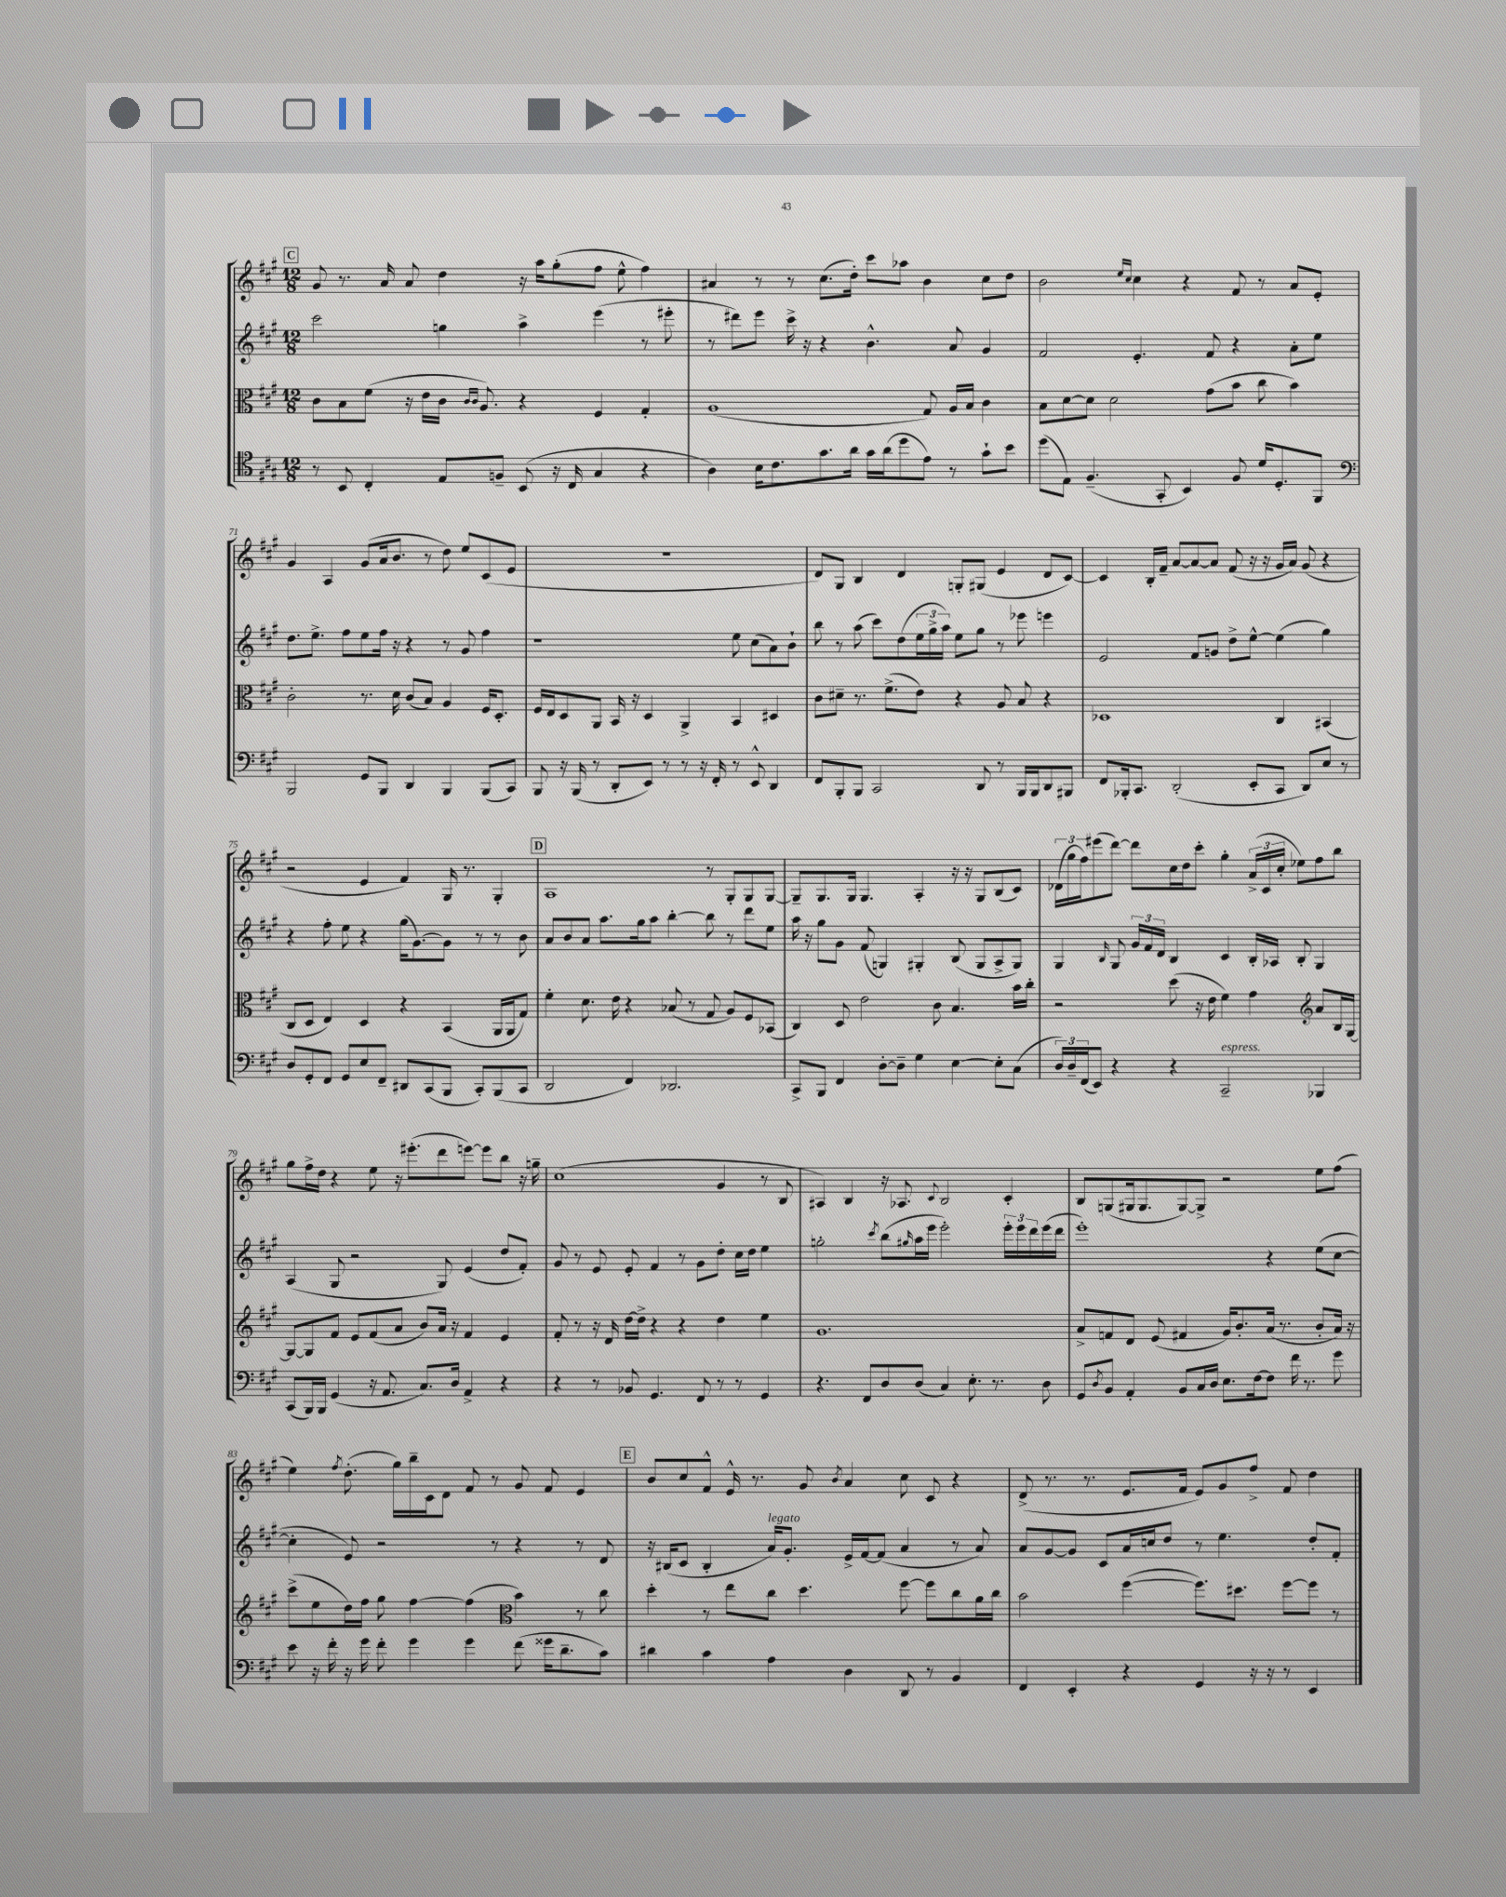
<<
\new StaffGroup <<
\new Staff = "s0" {
    \clef treble \key a \major \numericTimeSignature \time 12/8
    \mark \markup { \box "C" } gis'8 r8. a'16 a'8 d''4 r16 a''16 gis''8-.( fis''8 e''8-^ fis''4) |
    ais'4 r8 r8 cis''8.( d''16-.) cis'''8 aes''8 b'4 cis''8 d''8 |
    b'2 \grace { e''16 cis''16 } cis''4 r4 fis'8 r8 a'8 e'8-. |
    gis'4 a4 gis'8( a'16 b'8. r8 d''8) e''8 cis'8( e'8 |
    R1. |
    d'8) gis8 b4 d'4 g8-. gis8( e'4 d'8 cis'8~) |
    cis'4 b16-. fis'16-- a'8~ a'8~ a'8 fis'8( r16 r16 gis'16 a'16) gis'8( r4 |
    r2 e'4 fis'4) gis16 r8. gis4-. |
    \mark \markup { \box "D" } a1 r8 gis8-. gis8 gis8~ |
    gis8-- gis8. gis16 gis4. a4-. r16 r16 gis8 b8( cis'8) |
    \tuplet 3/2 { des'16( gis''16 fis''16) } eis'''8( d'''8~) d'''8 cis''16 d''16 cis'''8-. gis''4-. \tuplet 3/2 { a'16->( cis'16 cis''16-. } ees''8) fis''8 b''8 |
    gis''8 fis''16-> d''16 r4 e''8 r16 eis'''8.-.( d'''8 e'''8~) e'''8 b''8 r16 g''16-- |
    cis''1( gis'4 r8 b8 |
    ais4) b4 r16 aes8. \appoggiatura { cis'8 } b2 cis'4-. |
    b8 g8( gis16 gis8. gis8~) gis8-> r2 e''8 fis''8( |
    e''4) \acciaccatura { fis''8 } d''8.-.( gis''16) b''16-- cis'16 d'8 fis'8 r8 gis'8 fis'8 e'4 |
    \mark \markup { \box "E" } b'8 cis''8 fis'8-^ e'16-^ r8. gis'8 \acciaccatura { b'8 } a'4 cis''8 cis'8 r4 |
    d'8->( r8. r8. e'8. fis'16 e'8) gis'8 fis''8-> fis'8 d''4 \bar "|." |
}
\new Staff = "s1" {
    \clef treble \key a \major \numericTimeSignature \time 12/8
    \mark \markup { \box "C" } cis'''2 g''4 a''4-> e'''4( r8 eis'''8-. |
    r8 dis'''8) e'''8 cis'''16-> r16 r4 b'4.-^ a'8 gis'4 |
    fis'2 e'4.-. fis'8 r4 a'8-. e''8 |
    d''8. e''8.-> fis''8 e''8 fis''16 r16 r4 r8 gis'8 fis''4 |
    r1 e''8 cis''8( a'8) b'8-! |
    b''8 r8 a''8( cis'''8) d''8( \tuplet 3/2 { e''16 gis''16-> a''16) } e''8 gis''8 r8 ees'''8 e'''4 |
    e'2 fis'8 g'8 d''8-> e''8~-^ e''4( gis''4) |
    r4 fis''8-. e''8 r4 gis''16( gis'8.~) gis'8 r8 r8 b'8 |
    \mark \markup { \box "D" } a'8 b'8 a'8 a''8. gis''16 a''8 b''4~-. b''8 r8 d'''8 e''8 |
    a''16 r16 gis''8 gis'8 fis'8( g4) gis4-. b8( gis8 a8-> gis8) |
    gis4 \grace { b16 } gis8 \tuplet 3/2 { gis'16 fis'16 d'16 } b4 cis'4 b16-. aes16 b8-. gis4 |
    a4( gis8 r2 gis8) e'4( d''8 fis'8-.) |
    gis'8 r8 e'8 e'8-. fis'4 r8 gis'8 d''8-. cis''16 d''16 e''4 |
    g''2-. \acciaccatura { cis'''8 } b''8( \grace { gis''16 } a''16 e'''16 e'''2-.) \tuplet 3/2 { e'''16-. e'''16 d'''16 } e'''16( d'''16 |
    e'''1-.) r4 e''8( cis''8~ |
    cis''4-. e'8) r2 r8 r4 r8 d'8 |
    \mark \markup { \box "E" } r16 bis16( cis'8 bis4-. a'16^\markup { \italic "legato" }) gis'8.-. e'16-> fis'16~ fis'8( a'4 r8 a'8) |
    a'8 gis'8~ gis'8 cis'8 a'16 c''16 d''8 r8 e''4. d''8-. fis'8-. \bar "|." |
}
\new Staff = "s2" {
    \clef alto \key a \major \numericTimeSignature \time 12/8
    \mark \markup { \box "C" } cis'8 b8 fis'8( r16 e'16 cis'16 \grace { cis'16 cis'16 } a8.) r4 fis4 gis4-. |
    a1( gis8) a16 b16 cis'4 |
    b8 d'8~ d'8 d'2 gis'8( b'8 cis''8 b'4) |
    cis'2-. r8. d'16 cis'8( b8) a4 fis16 d8.-. |
    fis16 e16 d8 a,8 b,16 r16 d4 a,4-> b,4 dis4 |
    cis'8 dis'8-- r8. fis'8.->( e'8) r4 a8 b8 r4 |
    des1 cis4 bis,4( |
    cis8 d8 e4) d4 r4 b,4( a,16 a,16 gis8) |
    \mark \markup { \box "D" } fis'4-. d'8. e'16 r4 bes8( r8 gis8 a8) fis8 bes,8( |
    cis4) d8 e'2 cis'8 b4. b'16 cis''16-. |
    r2 d''8( r16 e'16 fis'4) gis'4 \clef treble a'8 b16 gis16~ |
    gis8~ gis8 fis'8 e'8 fis'8( a'8 b'8) a'16 r16 fis'4 e'4 |
    fis'8-. r8 r16 d'16 d''16~ d''16-> r4 r4 d''4 e''4 |
    gis'1. |
    a'8-> f'8 d'8 e'8( fis'4 gis'16) b'8.-. a'16( r8. b'8-. a'16) r16 |
    cis'''8->( e''8 d''16) fis''16 gis''8 fis''4~ fis''4( \clef alto b'4) r8 cis''8 |
    \mark \markup { \box "E" } d''4-. r8 e''8 cis''8 d''4. fis''8~ fis''8 cis''8 a'16 cis''16 |
    b'2 fis''4~( fis''8.) dis''8. fis''8~ fis''8 r8 \bar "|." |
}
\new Staff = "s3" {
    \clef tenor \key a \major \numericTimeSignature \time 12/8
    \mark \markup { \box "C" } r8 b,8 cis4-. e8 f8-- b,8( r16 cis16 gis4 r4 |
    a4) b16 cis'8. gis'8. a'16 gis'16 a'16( d''8 e'8) r8 gis'8-! b'8 |
    d''8( e8) fis4.--( gis,8-. b,4) fis8 d'16 d8.-. fis,8 |
    \clef bass b,,2 gis,8 b,,8 d,4 b,,4 b,,8( cis,8) |
    b,,8 r16 b,,16( r8 d,8-. e,8) r8 r8 r16 fis,16-. r8 e,8-^ d,4 |
    fis,8 b,,8-. b,,8 cis,2 d,8 r8 b,,16 b,,16 d,8 bis,,8 |
    fis,8 bes,,16-. cis,8. d,2-.( e,8-. cis,8 d,8) e8 r8 |
    d8 gis,8-. fis,8 gis,8 e8 fis,8-- dis,8 cis,8( b,,8 cis,8-.) b,,8( cis,8 |
    \mark \markup { \box "D" } d,2 fis,4) des,2. |
    cis,8-> b,,8 fis,4 d8~-. d8-- gis4 e4~ e8-. cis8( |
    \tuplet 3/2 { d16) d16-- fis,16( } e,8) r4 r4 cis,2--^\markup { \italic "espress." } bes,,4 |
    cis,8( b,,16) b,,16 gis,4( r16 a,8. cis8.) d16 a,4-> r4 |
    r4 r8 bes,8 gis,4. fis,8 r8 r8 gis,4 |
    r4. fis,8 d8 d8( cis4) e8.-. r8. d8 |
    gis,8 \acciaccatura { d8 } b,8 a,4-. b,8 cis16 d16 e8. fis16~ fis8 fis'16 r8. gis'8 |
    e'8 r16 fis'16-. r16 gis'16 fis'8-. gis'4 gis'4 fis'8( gisis'16 d'8.-- cis'8) |
    \mark \markup { \box "E" } dis'4 cis'4 a4 d4 d,8 r8 b,4 |
    fis,4 e,4-. r4 gis,4 r16 r16 r8 e,4 \bar "|." |
}
>>
>>
\layout { \context { \Score currentBarNumber = #68 } }
